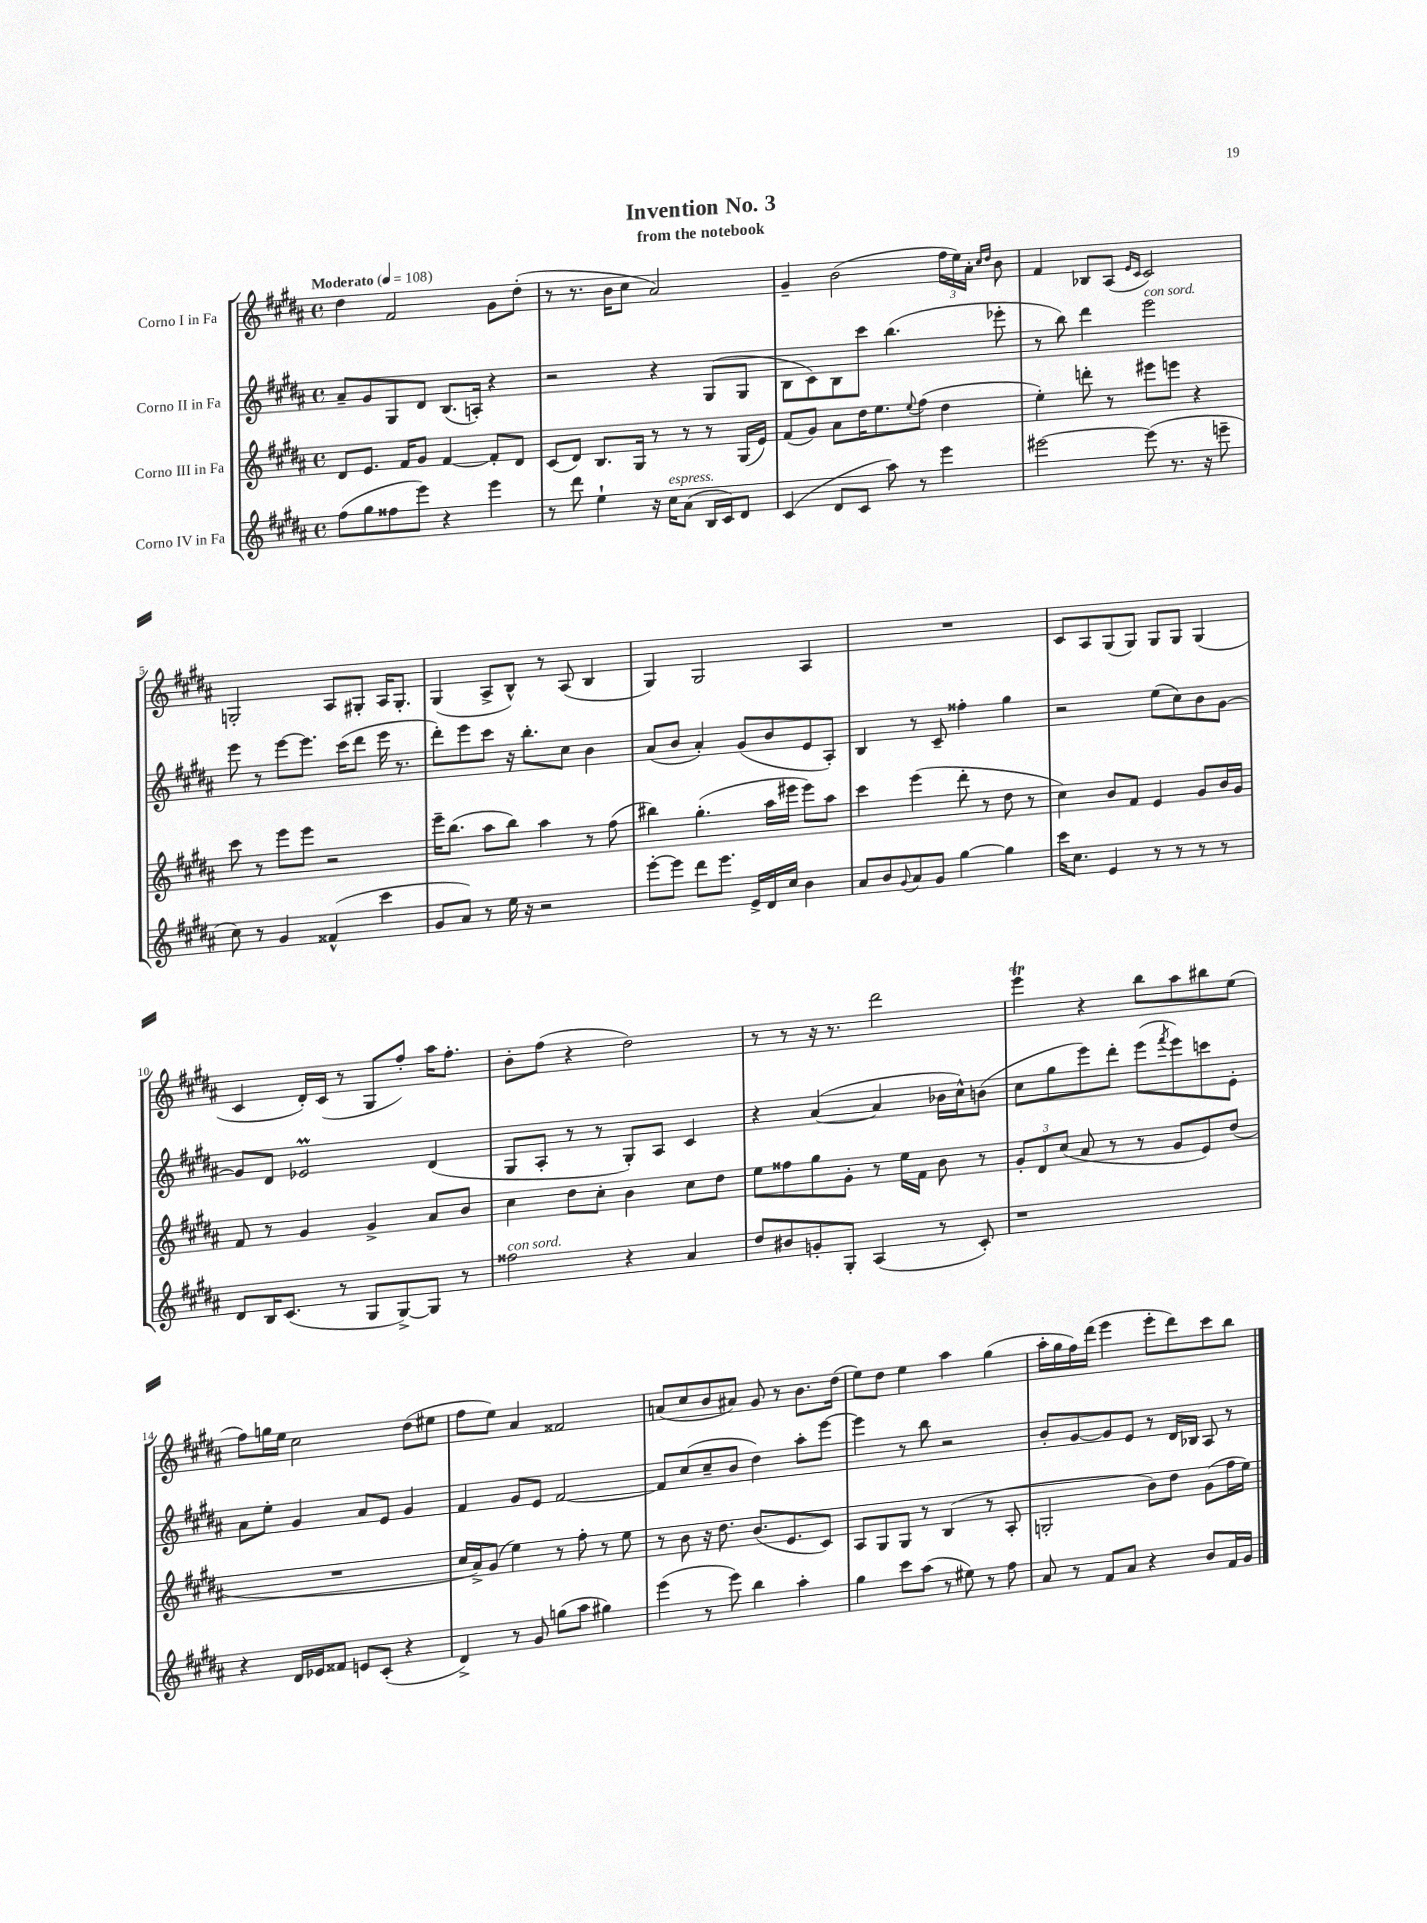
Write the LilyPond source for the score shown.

\header { title = "Invention No. 3" subtitle = "from the notebook" }
<<
\new StaffGroup <<
\new Staff = "s0" \with { instrumentName = "Corno I in Fa" } {
    \clef treble \key b \major \defaultTimeSignature \time 4/4 \tempo "Moderato" 4 = 108
    dis''4 fis'2 gis'8 dis''8-.( |
    r8 r8. b'16 cis''8 ais'2) |
    gis'4-- b'2( \tuplet 3/2 { fis''16 e''16) ais'16-. } \grace { cis''16 dis''16 } b'8 |
    fis'4 bes8 ais8( \grace { e'16 cis'16 } cis'2) |
    g2-. ais8 gis8-. ais16 gis8.-. |
    gis4( ais8-> b8-^) r8 ais8( b4 |
    gis4) gis2 ais4 |
    R1 |
    cis'8 ais8 gis8( gis8) gis8 gis8 gis4( |
    cis'4 dis'16-.) cis'16( r8 gis8 fis''8-.) ais''16 fis''8.-. |
    b'8-. fis''8( r4 dis''2) |
    r8 r8 r16 r8. dis'''2 |
    e'''4\trill r4 b''8 ais''8 bis''8 e''8( |
    fis''8) g''16 e''16 cis''2 dis''8( eis''8 |
    fis''8 e''8) ais'4 fisis'2 |
    a'8( cis''8 b'8 ais'8) gis'8 r8 b'8. dis''16( |
    e''8) dis''8 e''4 ais''4 gis''4( |
    ais''16-. gis''16 fis''16) dis'''16( e'''4 e'''8-. dis'''8) cis'''8 b''8 \bar "|." |
}
\new Staff = "s1" \with { instrumentName = "Corno II in Fa" } {
    \clef treble \key b \major \defaultTimeSignature \time 4/4
    ais'8-- gis'8 gis8 dis'8 b8.( a16-.) r4 |
    r2 r4 gis8( gis8 |
    b8 cis'8) b8 cis'''8 b''4.( ees'''8-. |
    r8 b''8) dis'''4 e'''2^\markup { \italic "con sord." } |
    e'''8 r8 e'''8~ e'''8. cis'''16( dis'''8 e'''16 r8. |
    dis'''8-.) e'''8 cis'''8 r16 b''8.-. cis''8 b'4 |
    ais'8( b'8 ais'4-.) gis'8( b'8 e'8 ais8-.) |
    b4 r8 cis'8-- fisis''4-. gis''4 |
    r2 e''8( cis''8) b'8 gis'8~ |
    gis'8 dis'8 ees'2\prall dis'4( |
    gis8 ais8-. r8 r8 gis8-.) ais8 cis'4 |
    r4 ais'4~( ais'4 bes'16 cis''16-^) b'8( |
    cis''8 gis''8 e'''8) dis'''8-. e'''8( \acciaccatura { fis'''8 } e'''8) c'''8 e'8-. |
    ais'8 e''8-. gis'4 ais'8 e'8 gis'4 |
    fis'4 gis'8 e'8 fis'2~ |
    fis'8 cis''8( cis''8-- b'8 dis''4) ais''8-. e'''8~ |
    e'''4 r8 b''8 r2 |
    b'8-. gis'8~ gis'8 e'8 r8 dis'16 bes16 ais8 r8 \bar "|." |
}
\new Staff = "s2" \with { instrumentName = "Corno III in Fa" } {
    \clef treble \key b \major \defaultTimeSignature \time 4/4
    dis'8 e'8. fis'16 gis'8 fis'4~ fis'8-. dis'8 |
    cis'8( dis'8) b8. gis16 r8 r8 r8 gis16( e'16) |
    fis'8( gis'8) ais'8 dis''16 e''8. \appoggiatura { e''8 } fis''8( dis''4 |
    e''4-.) d'''8-. r8 eis'''8 e'''8 r4 |
    cis'''8 r8 e'''8 e'''8 r2 |
    e'''16-- b''8.( ais''8 b''8) ais''4 r8 fis''8( |
    bis''4) gis''4.-.( ais''16 eis'''16 eis'''8) ais''8 |
    cis'''4 e'''4( dis'''8-. r8 dis''8 r8 |
    cis''4) b'8 fis'8 e'4 gis'8 b'16 gis'16 |
    fis'8 r8 gis'4 gis'4-> ais'8 b'8 |
    cis''4 dis''8 cis''8-. b'4 cis''8 dis''8 |
    e''8 fisis''8 gis''8 gis'8-. r8 e''16 fis'16 b'8 r8 |
    \tuplet 3/2 { gis'8-. dis'8 cis''8( } ais'8 r8 r8 gis'8 e'8) dis''8( |
    R1 |
    cis''16 ais'16->) gis'8( e''4) r8 fis''8-. r8 e''8 |
    r8 b'8 r16 dis''8. b'8.( e'8. cis'8) |
    ais8 gis8 gis8 r8 b4( r8 ais8-. |
    g2-. b'8) dis''8 gis'8( fis''16 e''16) \bar "|." |
}
\new Staff = "s3" \with { instrumentName = "Corno IV in Fa" } {
    \clef treble \key b \major \defaultTimeSignature \time 4/4
    fis''8( gis''8 fisis''8 e'''8) r4 e'''4 |
    r8 dis'''8 e''4-! r16 cis''16^\markup { \italic "espress." } ais'8( b16 cis'16) dis'8 |
    cis'4( dis'8 cis'8 ais''8) r8 e'''4 |
    eis'''2~ eis'''8( r8. r16 e'''8-- |
    cis''8) r8 gis'4 fisis'4-^( cis'''4 |
    gis'8 ais'8) r8 e''16 r16 r2 |
    e'''8~-. e'''8 dis'''8 e'''8. e'16-> dis'16 cis''16 b'4 |
    ais'8 b'8 \appoggiatura { gis'8 } ais'8 gis'8 gis''4~ gis''4 |
    cis'''16 cis''8. e'4 r8 r8 r8 r8 |
    dis'8 b16 cis'8.( r8 gis8 gis8~->) gis8 r8 |
    fisis''2^\markup { \italic "con sord." } r4 ais'4 |
    dis''8 bis'8 g'8-. gis8-. ais4( r8 cis'8-.) |
    r1 |
    r4 dis'16 ees'16 fisis'8 e'8 cis'8-.( r4 |
    dis'4->) r8 gis'8 g''8( ais''8 gis''4) |
    e'''4( r8 e'''8) b''4 ais''4-. |
    gis''4 cis'''8 ais''8( r8 eis''8) r8 fis''8 |
    ais'8 r8 fis'8 ais'8 r4 b'8 fis'16 gis'16 \bar "|." |
}
>>
>>
